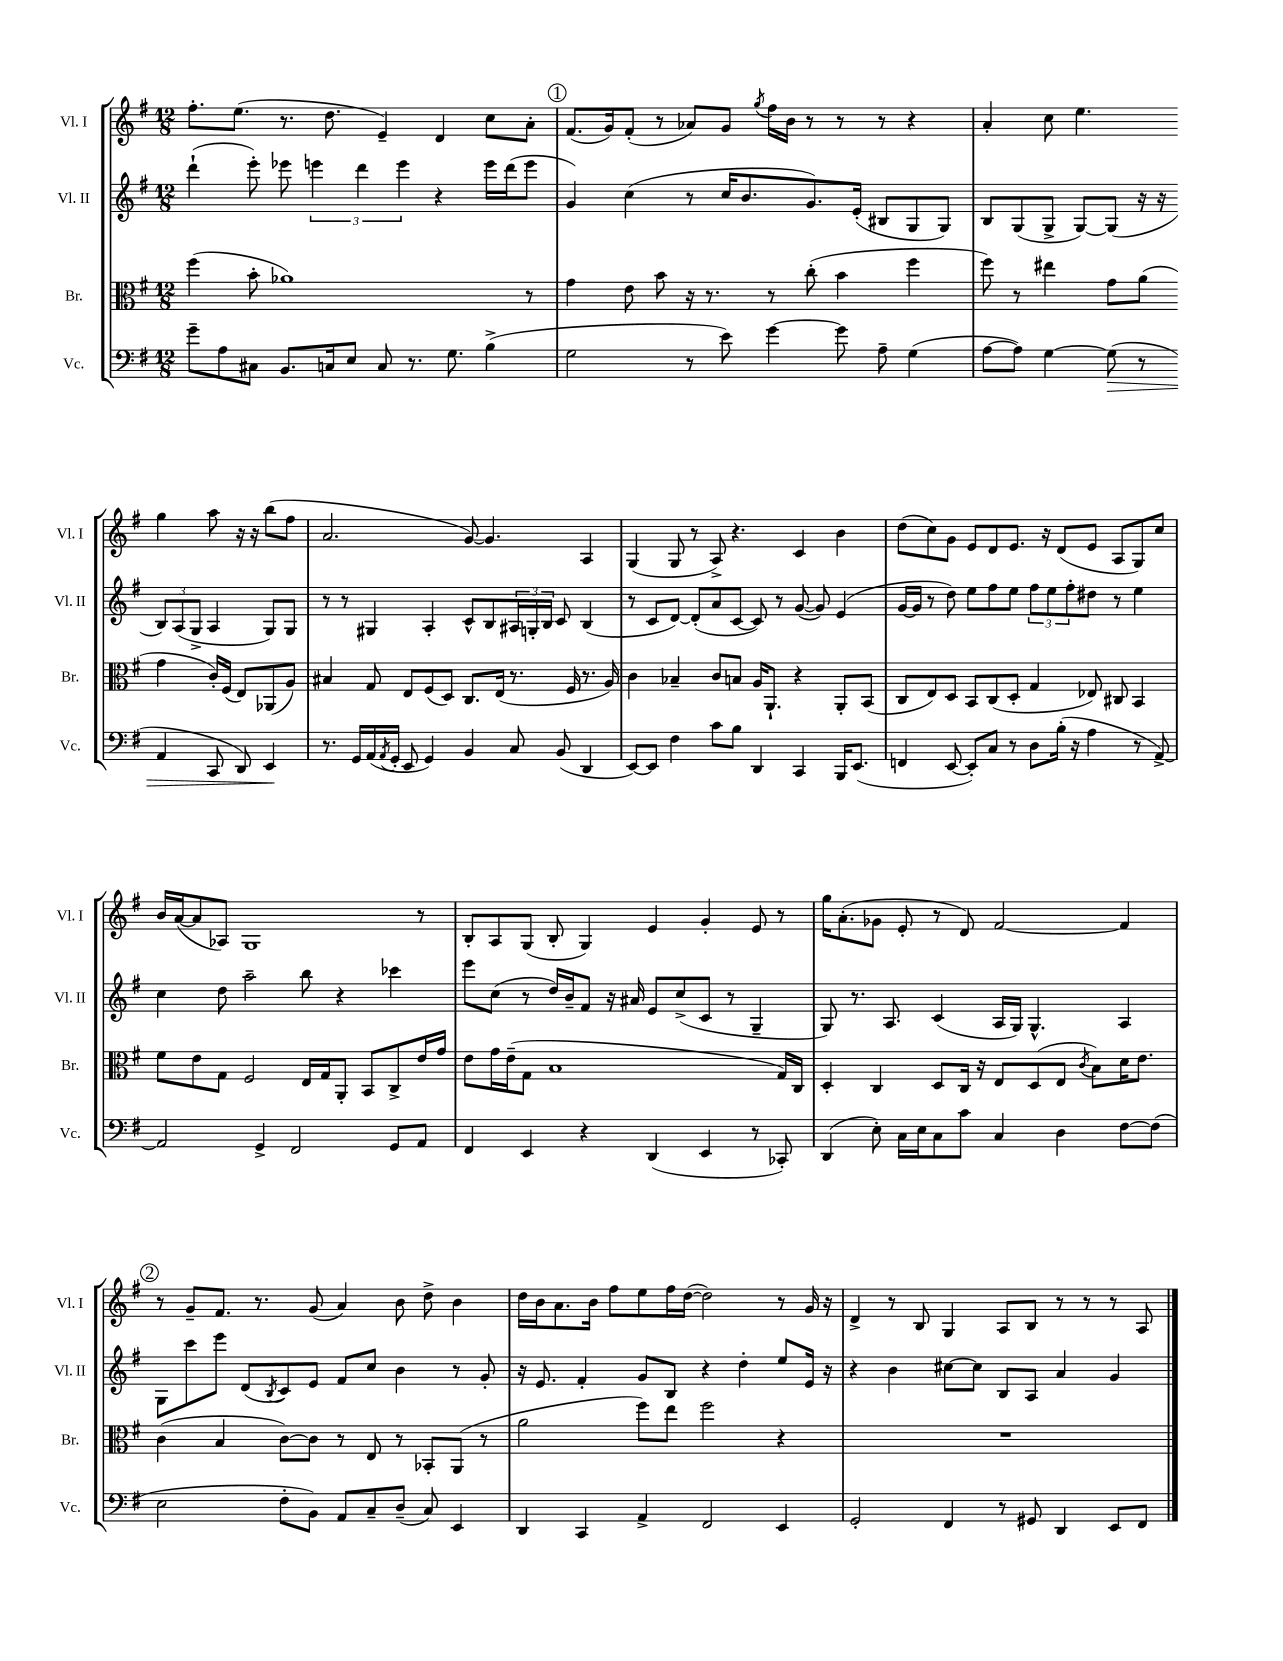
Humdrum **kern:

**kern	**kern	**kern	**kern
*staff4	*staff3	*staff2	*staff1
*clefF4	*clefC3	*clefG2	*clefG2
*k[f#]	*k[f#]	*k[f#]	*k[f#]
*M12/8	*M12/8	*M12/8	*M12/8
8g~	(4ff#	(4ddd`	8.ff#'
8A	.	.	.
.	.	.	(8.ee
8C#	8b'	8eee')	.
8.BB	1a-)	8eee-	8.r
.	.	6eee	.
16C	.	.	8.dd
8E	.	.	.
.	.	6ddd	.
8C	.	.	4e~)
.	.	6eee	.
8.r	.	.	.
.	.	4r	4d
8.G	.	.	.
(4B^	.	16eee	8cc
.	.	(16ddd	.
.	8r	8eee	8a'
=	=	=	=
2G	4g	4g)	(8.f#
.	.	.	16g)
.	8e	(4cc	(8f#'
.	8b	.	8r
8r	16r	8r	8a-)
.	8.r	.	.
8e)	.	16cc	8g
.	.	8.b	.
.	.	.	8qgg
[4g	8r	.	16ff#
.	.	.	16b
.	(8cc'	8.g)	8r
8g]	4b	.	8r
.	.	(16e'	.
8A~	.	8B#	8r
(4G	4ff#	8G	4r
.	.	8G)	.
=	=	=	=
[8A	8ff#)	8B	4a'
8A])	8r	(8G	.
[4G	4ee#	8G^	8cc
.	.	[8G)	4.ee
(8G]	8g	(8G]	.
8r	(8a	16r	.
.	.	16r	.
4AA	4g	12B)	4gg
.	.	(12A	.
.	.	12G^	.
8CC	16c')	4A	8aa
.	(16F#	.	.
8DD)	8E)	.	16r
.	.	.	16r
4EE	(8AA-	8G)	(8bb
.	8A)	8G	8ff#
=	=	=	=
8.r	4B#	8r	2.a
.	.	8r	.
16GG	.	.	.
(16AA	8G	4G#	.
8qAA	.	.	.
16GG'	.	.	.
8EE	8E	.	.
4GG)	(8F#	4A'	.
.	8D)	.	.
4BB	8.C	8c^^	[8g)
.	.	8B	4.g]
.	(16E	.	.
8C	8.r	24A#	.
.	.	24G'	.
.	.	24B	.
(8BB	.	8c	.
.	16F#	.	.
4DD	8.r	(4B	4A
.	16A)	.	.
=	=	=	=
[8EE)	4c	8r	(4G
8EE]	.	8c	.
4F#	4B-~	[8d)	8G
.	.	(8d']	8r
8c	8c	8a	8A^)
8B	8B	[8c	4.r
4DD	16A	8c])	.
.	8.AA`	.	.
.	.	8r	.
4CC	4r	([8g	4c
.	.	8g])	.
16BBB	8AA'	(4e	4b
(8.EE	.	.	.
.	(8BB	.	.
=	=	=	=
4FF	8C	[16g	(8dd
.	.	16g]	.
.	8E)	8r	8cc)
[8EE	8D	8dd)	8g
8EE'])	8BB	8ee	8e
8C	(8C	8ff#	8d
8r	8D'	8ee	8.e
8D	4G	12ff#	.
.	.	.	16r
.	.	12ee	.
(16B'	.	.	(8d
.	.	12ff#'	.
16r	.	.	.
4A	8E-)	8dd#	8e
.	8C#	8r	8A
8r	4BB	4ee	8G)
[8AA^)	.	.	8cc
=	=	=	=
2AA]	8f#	4cc	16b
.	.	.	([16a
.	8e	.	8a]
.	8G	8dd	8A-)
.	2F#	2aa~	1G
4GG^	.	.	.
2FF#	.	.	.
.	16E	8bb	.
.	16G	.	.
.	8AA'	4r	.
.	8BB	.	.
8GG	8C^	4ccc-	.
8AA	16e	.	8r
.	16g	.	.
=	=	=	=
4FF#	8e	8eee	8B'
.	16g	(8cc	8A
.	(16e~	.	.
4EE	8G	8r	(8G
.	1B	16dd)	8B'
.	.	16b~	.
4r	.	8f#	4G)
.	.	16r	.
.	.	16a#	.
(4DD	.	8e	4e
.	.	(8cc^	.
4EE	.	8c	4g'
.	.	8r	.
8r	.	4G~	8e
8CC-')	16G)	.	8r
.	16C	.	.
=	=	=	=
(4DD	4D'	8G)	16gg
.	.	.	(8.a'
.	.	8.r	.
8E')	4C	.	8g-
.	.	8.A	.
16C	.	.	8e'
16E	.	.	.
8C	8D	(4c	8r
8c	16C	.	8d)
.	16r	.	.
4C	8E	16A	[2f#
.	.	16G)	.
.	(8D	4.G^^	.
4D	8E	.	.
.	8qc	.	.
.	8B)	.	.
[8F#	16d	4A	4f#]
.	8.e	.	.
(8F#]	.	.	.
=	=	=	=
2E	(4c	8G	8r
.	.	8ccc	8g~
.	4B	8eee	8.f#
.	.	(8d	.
.	.	.	8.r
.	.	8qB	.
8F#'	[8c)	8c)	.
8BB)	8c]	8e	(8g
8AA	8r	8f#	4a)
8C~	8E	8cc	.
(8D~	8r	4b	8b
8C)	8BB-'	.	8dd^
4EE	(8AA	8r	4b
.	8r	8g'	.
=	=	=	=
4DD	2a	16r	16dd
.	.	8.e	16b
.	.	.	8.a
4CC	.	4f#'	.
.	.	.	16b
.	.	.	8ff#
4AA^	8ff#)	8g	8ee
.	8ee	8B	16ff#
.	.	.	([16dd
2FF#	2ff#	4r	2dd])
.	.	4dd'	.
4EE	4r	8ee	8r
.	.	16e	16g
.	.	16r	16r
=	=	=	=
2GG'	1.r	4r	4d^
.	.	4b	8r
.	.	.	8B
4FF#	.	[8cc#	4G
.	.	8cc#]	.
8r	.	8B	8A
8GG#	.	8A	8B
4DD	.	4a	8r
.	.	.	8r
8EE	.	4g	8r
8FF#	.	.	8A
==	==	==	==
*-	*-	*-	*-
